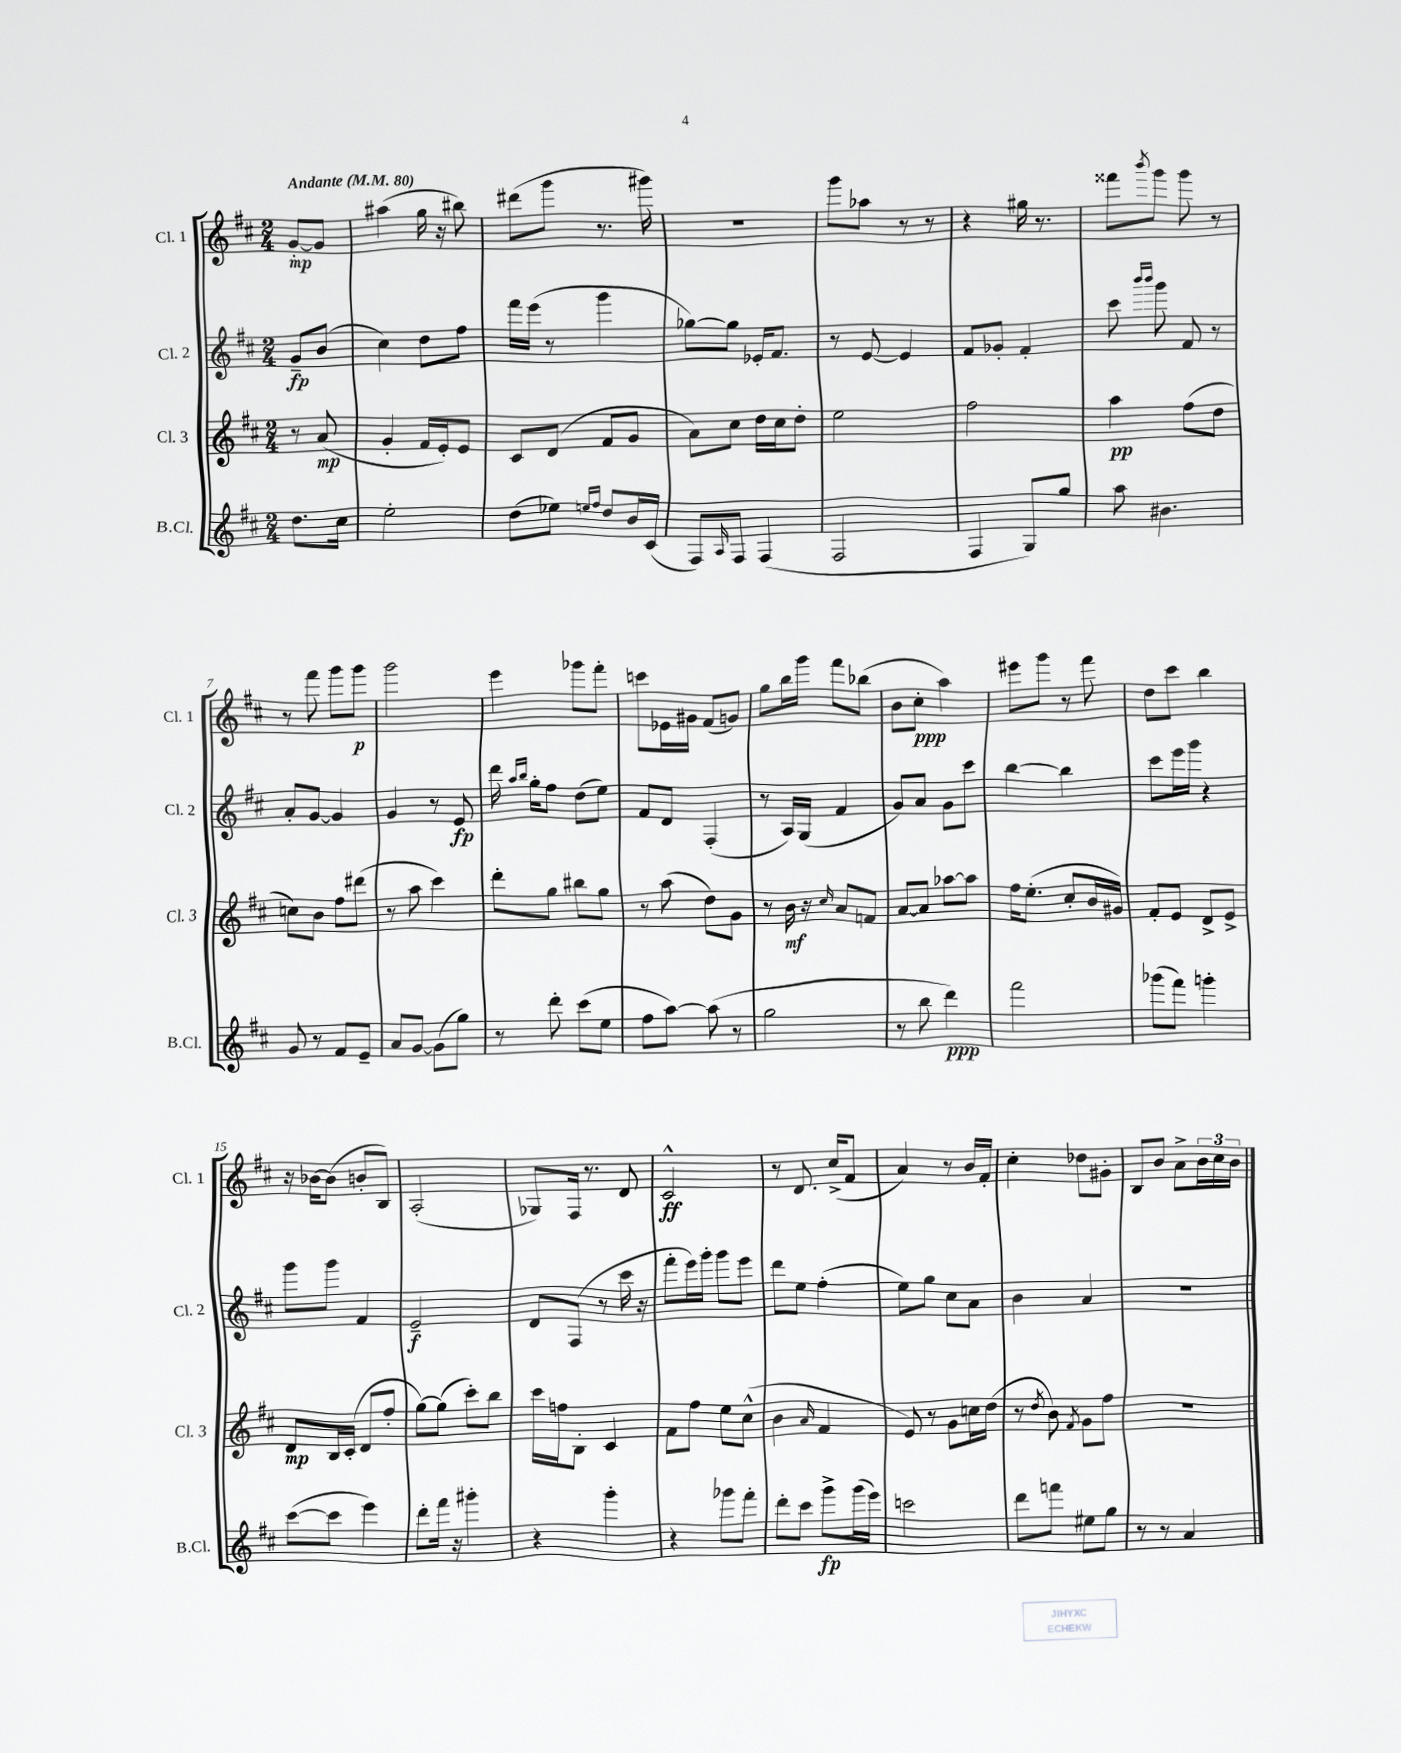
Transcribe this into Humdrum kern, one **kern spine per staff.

**kern	**kern	**kern	**kern
*staff4	*staff3	*staff2	*staff1
*clefG2	*clefG2	*clefG2	*clefG2
*k[f#c#]	*k[f#c#]	*k[f#c#]	*k[f#c#]
*M2/4	*M2/4	*M2/4	*M2/4
*MM80	*MM80	*MM80	*MM80
8.dd\L	8r	8g~/L	[8g'/L
.	(8a/	(8b/J	8g/]J
16cc#\Jk	.	.	.
=	=	=	=
2ee'\	4g'/	4cc#\)	(4aa#\
.	16f#/LL	8dd\L	16gg\
.	16e'/J)	.	16r
.	8e/J	8ff#\J	8bb#\)
=	=	=	=
(8dd\L	8c#/L	16fff#\LL	(8ddd#\L
.	.	(16eee\JJ	.
8ee-\J)	(8d/J	8r	8ggg\J
16qqee/LL	.	.	.
16qqff#/JJ	.	.	.
8dd/L	8f#/L	4ggg\	8.r
16b/L	8g/J	.	.
(16c#/JJ	.	.	16ggg#\)
=	=	=	=
8F#/L)	8a\L)	[8gg-\L)	2r
16qqA/	.	.	.
8F#/J	8cc#\J	8gg-\]J	.
(4F#/	16dd\LL	16e-'/LK	.
.	16cc#\J	8.f#/J	.
.	8dd'\J	.	.
=	=	=	=
2F#/	2ee\	8r	8ggg\L
.	.	[8e/	8aa-\J
.	.	4e/]	8r
.	.	.	8r
=	=	=	=
4F#/	2ff#\	8f#/L	4r
.	.	8g-'/J	.
8G/L)	.	4f#'/	16gg#\
.	.	.	8.r
8gg/J	.	.	.
=	=	=	=
8aa\	4aa\	8ccc#\	8fff##\L
.	.	16qqbbb/LL	.
.	.	16qqbbb/JJ	8qbbb/
4.b#\	.	8ggg\	8ggg\J
.	(8ff#\L	8f#/	8ggg\
.	8dd\J	8r	8r
=	=	=	=
8g/	8cc\L)	8a'/L	8r
8r	8b\J	[8g/J	8fff#\
8f#/L	8ff#\L	4g/]	8ggg\L
8e~/J	(8ddd#\J	.	8ggg\J
=	=	=	=
8a/L	8r	4g/	2ggg\
[8g/J	8aa\	.	.
(8g\]L	4ccc#\)	8r	.
8gg\J)	.	8e/	.
=	=	=	=
8r	8ddd'\L	16ddd\	4eee\
.	.	16qqaa/LL	.
.	.	16qqbb/JJ	.
.	.	16gg'\LK	.
8ddd'\	8gg\J	8ff#\J	.
(8ccc#\L	8bb#\L	(8dd\L	8ggg-\L
8ee\J	8gg\J	8ee\J)	8fff#'\J
=	=	=	=
8ff#\L	8r	8f#/L	8ccc\L
[8aa\J)	(8aa\	8d/J	16e-\L
.	.	.	16g#\JJ
(8aa\]	8dd\L)	(4F#'/	(8f#/L
8r	8g\J	.	8g/J)
=	=	=	=
2gg\	8r	8r	8gg\L
.	16b\	16A/LL)	16bb\L
.	16r	(16G/JJ	16ggg\JJ
.	16qqcc#/	.	.
.	8a/L	4f#/	8fff#\L
.	8f/J	.	(8bb-\J
=	=	=	=
8r	[8a/L	8g/L)	8b\L
8bb\	8a/]J	8a/J	8cc#'\J
4ddd\)	[8aa-\L	8g\L	4aa\)
.	8aa-\]J	8ccc#\J	.
=	=	=	=
2fff#\	16ff#\LK	[4bb\	8eee#\L
.	(8.ee'\J	.	.
.	.	.	8ggg\J
.	8cc#'/L	4bb\]	8r
.	16b/L	.	8fff#\
.	16g#/JJ)	.	.
=	=	=	=
(8ggg-\L	8f#'/L	8ccc#\L	8dd\L
8fff#\J)	8e/J	16eee\L	8ccc#\J
.	.	16ggg\JJ	.
4ggg'\	8d^/L	4r	4bb\
.	8e^/J	.	.
=	=	=	=
([8ccc#\L	8d/L	8ggg\L	16r
.	.	.	[16b-\LK
8ccc#\]J	16B/L	8ggg\J	(8b-\]J
.	(16c#'/JJ	.	.
4eee\)	8d/L	4f#/	8b'/L
.	8ff#'/J	.	8B/J)
=	=	=	=
8ddd'\L	[8gg\L)	2e~/	(2A'/
16fff#\Jk	(8gg\]J	.	.
16r	.	.	.
4ggg#'\	8ccc#'\L)	.	.
.	8bb\J	.	.
=	=	=	=
4r	16ccc#\LL	8d/L	8G-/L)
.	16ff\J	.	.
.	8B'\J	(8F#/J	16F#/Jk
.	.	.	8.r
4ggg'\	4c#/	8r	.
.	.	16ccc#\	8d/
.	.	16r	.
=	=	=	=
4r	8f#\L	8fff#'\L	2c#^^/
.	8ff#\J	16eee\L)	.
.	.	16ggg'\JJ	.
8ggg-\L	8ee\L	8ggg\L	.
8fff#'\J	(8cc#^^\J	8eee\J	.
=	=	=	=
8ddd'\L	4b\	8ddd\L	8r
8ccc#\J	.	8ee\J	8.d/
.	16qqa/	.	.
8ggg^\L	4f#/	(4ff#'\	.
.	.	.	(16cc#^/LK
(16ggg\L	.	.	8f#/J
16eee\JJ)	.	.	.
=	=	=	=
2ccc\	8e/)	8ee\L)	4a/)
.	8r	8gg\J	.
.	8g\L	8cc#\L	8r
.	16cc\L	8a\J	16b/LL
.	(16dd\JJ	.	16f#'/JJ
=	=	=	=
8ddd\L	8r	4b\	4cc#'\
.	8qdd/	.	.
8fff\J	8b\)	.	.
.	8qf#/	.	.
8ee#\L	8g\L	4a/	8dd-\L
8gg\J	8ff#\J	.	8g#'\J
=	=	=	=
8r	2r	2r	8B/L
8r	.	.	8b/J
4a/	.	.	8a^\L
.	.	.	24b\L
.	.	.	24cc#\
.	.	.	24b\JJ
==	==	==	==
*-	*-	*-	*-
